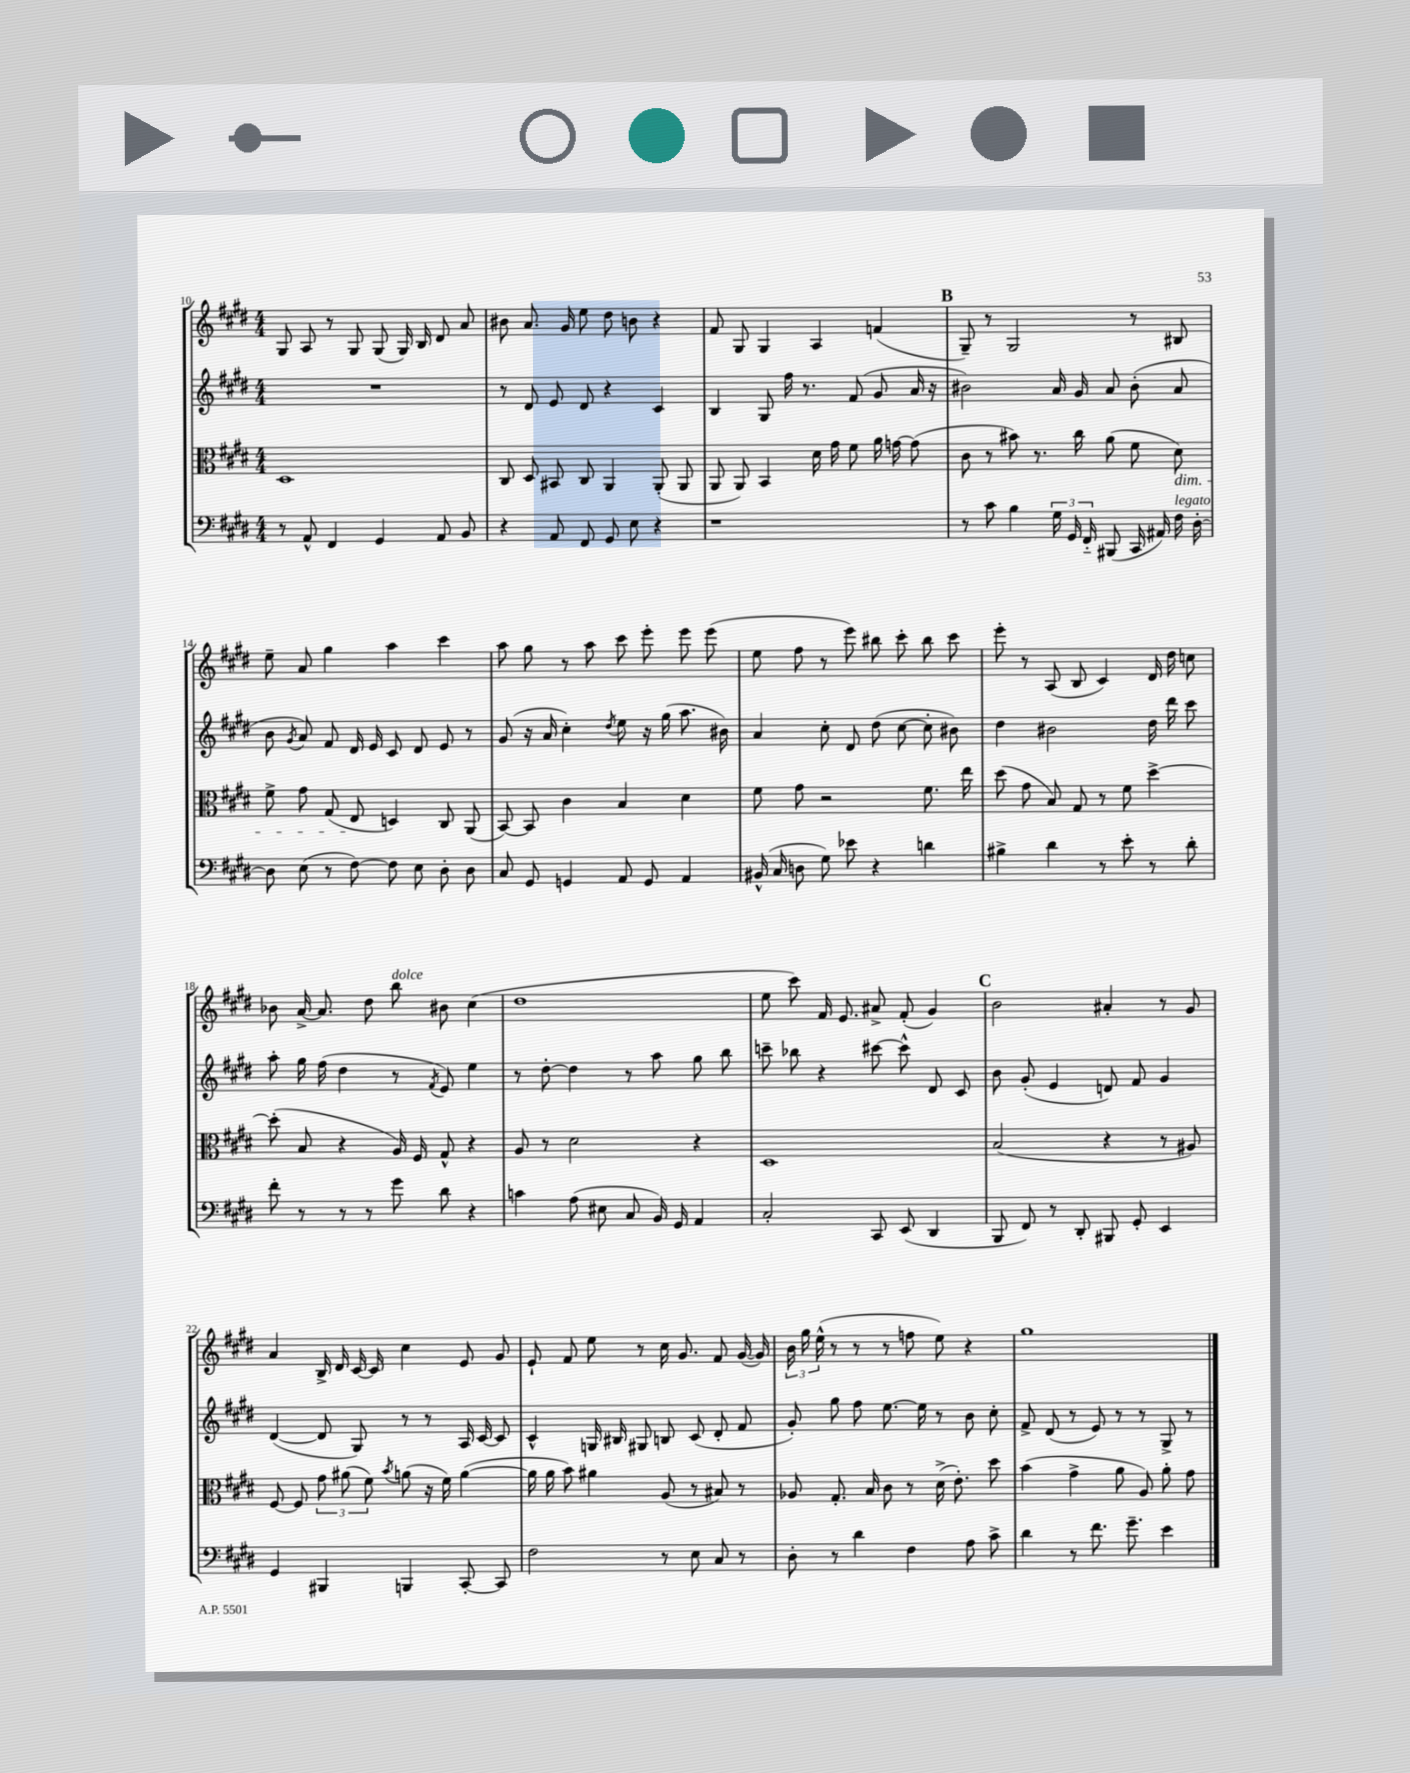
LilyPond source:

<<
\new StaffGroup <<
\new Staff = "s0" {
    \clef treble \key e \major \numericTimeSignature \time 4/4
    \autoBeamOff gis8 a8 r8 gis8 gis8( gis16) b16 dis'8 a'8 |
    bis'8 a'8. gis'16 e''8 dis''8 b'8 r4 |
    fis'8 gis8 gis4 a4 f'4( |
    \mark \markup { \bold "B" } gis8--) r8 gis2 r8 bis8 |
    e''8-- a'8 gis''4 a''4 cis'''4 |
    a''8 gis''8 r8 a''8 cis'''8 e'''8-. e'''8 e'''8( |
    e''8 fis''8 r8 e'''8) bis''8 cis'''8-. bis''8 cis'''8 |
    e'''8-. r8 a8( b8 cis'4) dis'16 dis''16 c''8 |
    bes'8 a'16~-> a'8. dis''8 b''8^\markup { \italic "dolce" } bis'8 cis''4( |
    dis''1 |
    e''8 cis'''8) fis'16 e'8. ais'8-> fis'8-.( gis'4) |
    \mark \markup { \bold "C" } b'2 ais'4-. r8 gis'8 |
    a'4 b16-> dis'16 cis'16~ cis'16 cis''4 e'8 gis'8 |
    e'8-! fis'8 e''8 r8 cis''16 gis'8. fis'8 gis'16~( gis'16) |
    \tuplet 3/2 { b'16 gis''16 e''16-^( } r8 r8 r8 f''8 e''8) r4 |
    gis''1 \bar "|." |
}
\new Staff = "s1" {
    \clef treble \key e \major \numericTimeSignature \time 4/4
    \autoBeamOff R1 |
    r8 dis'8 e'8 dis'8 r4 cis'4 |
    b4 gis8 fis''16 r8. fis'8( gis'8 a'16 r16 |
    \mark \markup { \bold "B" } bis'2) a'16 gis'16 a'8 bis'8-.( a'8 |
    b'8 \acciaccatura { gis'8 } a'8) fis'8 dis'16 e'16 cis'8 dis'8 e'8 r8 |
    gis'8( r16 a'16 cis''4-.) \acciaccatura { dis''8 } e''8 r16 gis''16( a''8. bis'16) |
    a'4 cis''8-. dis'8 dis''8( cis''8~ cis''8-. bis'8) |
    dis''4 bis'2 dis''16 dis'''16 cis'''8 |
    a''8-. gis''16 fis''16( dis''4 r8 \acciaccatura { fis'8 } e'8) e''4 |
    r8 dis''8~-. dis''4 r8 a''8 gis''8 b''8 |
    c'''8-- bes''8 r4 cis'''8~ cis'''8-^ dis'8 cis'8 |
    \mark \markup { \bold "C" } b'8 gis'8-.( e'4 d'8) fis'8 gis'4 |
    dis'4~( dis'8 gis8) r8 r8 a16 cis'16~ cis'8 |
    cis'4-^ g16 bis16 gis8 b8 cis'8( dis'8-. fis'8 |
    gis'8-.) gis''8 fis''8 e''8.~ e''16 r8 b'8 cis''8-. |
    fis'8-> dis'8( r8 e'8) r8 r8 gis8-> r8 \bar "|." |
}
\new Staff = "s2" {
    \clef alto \key e \major \numericTimeSignature \time 4/4
    \autoBeamOff dis1 |
    cis8 dis8 bis,8 cis8 a,4 a,8-.( a,8 |
    a,8 a,8) b,4 dis'16 gis'16 fis'8 a'16 g'16~ g'8( |
    \mark \markup { \bold "B" } cis'8 r8 bis'8) r8. cis''16 a'8( fis'8 dis'8\dim) |
    fis'8-> gis'8 gis8( e8\! d4) cis8 a,8( |
    b,8~) b,8 cis'4 b4 dis'4 |
    fis'8 gis'8 r2 fis'8. e''16 |
    dis''8( gis'8 b8) gis8 r8 fis'8 dis''4~-> |
    dis''8-.( b8 r4 a16) fis16 gis8-^ r4 |
    a8 r8 dis'2 r4 |
    dis1 |
    \mark \markup { \bold "C" } b2( r4 r8 ais8) |
    fis8~ fis8 \tuplet 3/2 { gis'8 ais'8( fis'8) } \acciaccatura { b'8 } a'8( r16 fis'16) a'4~( |
    a'16 a'16 b'8) ais'4 a8( r8 bis8) r8 |
    aes8 gis8.-. b16 cis'8 r8 dis'16->( e'8.-.) dis''8 |
    b'4( gis'4-> a'8 a8) a'8-. gis'8 \bar "|." |
}
\new Staff = "s3" {
    \clef bass \key e \major \numericTimeSignature \time 4/4
    \autoBeamOff r8 a,8-^ fis,4 gis,4 a,8 b,8 |
    r4 a,8 fis,8 gis,8 e8 r4 |
    r1 |
    \mark \markup { \bold "B" } r8 cis'8 b4 \tuplet 3/2 { gis16 gis,16 fis,16-_ } bis,,8( cis,16 ais,16) fis16^\markup { \italic "legato" } dis16~-. |
    dis8 e8( r8 fis8~) fis8 e8 dis8-. dis8 |
    cis8 gis,8 g,4 a,8 g,8 a,4 |
    bis,16-^( cis16 d8 gis8) ees'8 r4 d'4 |
    bis4-> dis'4 r8 e'8-. r8 dis'8-. |
    fis'8-. r8 r8 r8 gis'8 dis'8 r4 |
    c'4 a8( eis8 cis8 b,16) gis,16 a,4 |
    cis2-. cis,8 e,8( dis,4 |
    \mark \markup { \bold "C" } b,,8 fis,8) r8 dis,8-. bis,,8 gis,8-. e,4 |
    gis,4 bis,,4 b,,4 cis,8~-. cis,8 |
    fis2 r8 e8 cis8 r8 |
    dis8-. r8 dis'4 fis4 a8 cis'8-> |
    dis'4 r8 fis'8. gis'8.-- e'4 \bar "|." |
}
>>
>>
\layout { \context { \Score currentBarNumber = #10 } }
